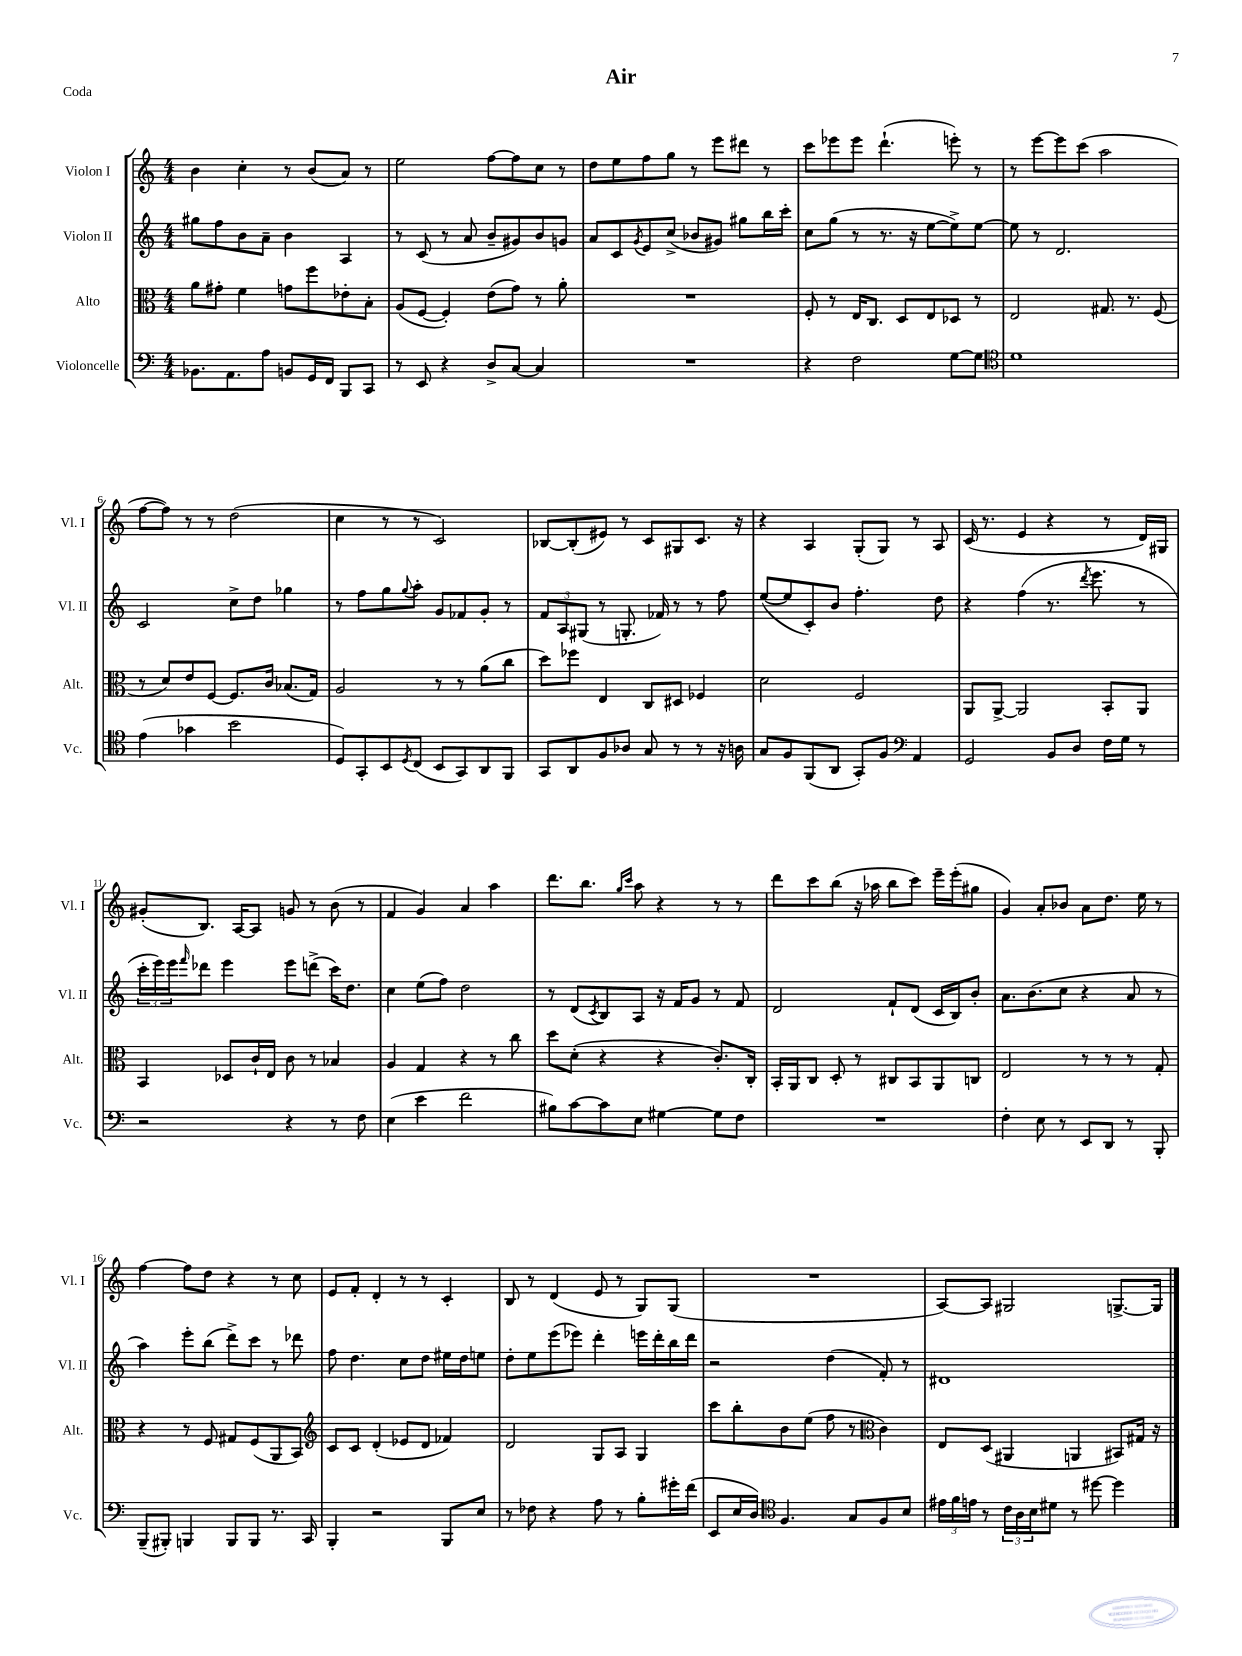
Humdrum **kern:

**kern	**kern	**kern	**kern
*staff4	*staff3	*staff2	*staff1
*clefF4	*clefC3	*clefG2	*clefG2
*k[]	*k[]	*k[]	*k[]
*M4/4	*M4/4	*M4/4	*M4/4
8.BB-	8a	8gg#	4b
.	8g#'	8ff	.
8.AA	.	.	.
.	4f	8b	4cc'
8A	.	8a~	.
8BB	8g	4b	8r
16GG	8ff	.	(8b
16FF	.	.	.
8BBB	8e-'	4A	8a)
8CC	8B'	.	8r
=	=	=	=
8r	(8A	8r	2ee
8EE	[8F	(8c	.
4r	4F'])	8r	.
.	.	8a	.
8D^	(8e	8b~	[8ff
[8C	8g)	8g#)	8ff]
4C]	8r	8b	8cc
.	8a'	8g	8r
=	=	=	=
1r	1r	8a	8dd
.	.	8c	8ee
.	.	8qg	.
.	.	8e	8ff
.	.	(8cc^	8gg
.	.	8b-	8r
.	.	8g#)	8eee
.	.	8gg#	8ddd#
.	.	16bb	8r
.	.	16ccc'	.
=	=	=	=
4r	8F'	8cc	8ccc
.	8r	(8gg	8eee-
2F	16E	8r	8eee-
.	8.C	.	.
.	.	8.r	(4.ddd`
.	8D	.	.
.	.	16r	.
.	8E	[8ee	.
[8G	8D-	8ee^])	8eee')
8G]	8r	[8ee	8r
=	=	=	=
*clefC4	*	*	*
1d	2E	8ee]	8r
.	.	8r	[8eee
.	.	2.d	8eee]
.	.	.	(8ccc
.	8.G#	.	2aa
.	8.r	.	.
.	(8F	.	.
=	=	=	=
(4e	8r	2c	[8ff
.	8d)	.	8ff])
4g-	8e	.	8r
.	[8F	.	8r
2b	8.F]	8cc^	(2dd
.	.	8dd	.
.	16c	.	.
.	(8.B-	4gg-	.
.	16G)	.	.
=	=	=	=
8D)	2A	8r	4cc
8GG'	.	8ff	.
8BB	.	8gg	8r
8qD	.	8qqgg	.
(8C	.	8aa'	8r
8BB	8r	8g	2c)
8GG)	8r	8f-	.
8AA	(8a	8g'	.
8FF	8cc	8r	.
=	=	=	=
8GG	8dd)	12f	[8B-
.	.	12A	.
8AA	8ff-	.	(8B-']
.	.	(12G#	.
8F	4E	8r	8e#)
8A-	.	8.G'	8r
8G	8C	.	8c
.	.	16f-)	.
8r	8D#	8r	8G#
8r	4F-	8r	8.c
16r	.	8ff	.
16A	.	.	16r
=	=	=	=
8G	2d	([8ee	4r
8F	.	8ee]	.
(8FF	.	8c')	4A
8AA	.	8b	.
8GG')	2F	4.ff'	(8G'
8F	.	.	8G)
*clefF4	*	*	*
4AA	.	.	8r
.	.	8dd	8A
=	=	=	=
2GG	8AA	4r	(16c
.	.	.	8.r
.	[8AA^	.	.
.	2AA]	(4ff	4e
8BB	.	8.r	4r
8D	.	.	.
.	.	8qddd	.
.	.	8.eee	.
16F	8BB'	.	8r
16G	.	.	.
8r	8AA	8r	16d)
.	.	.	16G#
=	=	=	=
2r	4BB	24ccc'	(8g#'
.	.	24eee)	.
.	.	24eee	.
.	.	16qqfff	.
.	.	8ddd-	8.B)
.	8D-	4eee	.
.	.	.	[16A
.	16c`	.	8A]
.	16E	.	.
4r	8c	8eee	8g
.	8r	(8ddd^	8r
8r	4B-	16ccc)	(8b
.	.	8.dd	.
8F	.	.	8r
=	=	=	=
(4E	4A	4cc	4f
4e	4G	(8ee	4g)
.	.	8ff)	.
2f	4r	2dd	4a
.	8r	.	4aa
.	8cc	.	.
=	=	=	=
8B#)	8dd	8r	8.ddd
[8c	(8d'	(8d	.
.	.	.	8.bb
.	.	8qc	.
8c]	4r	8B)	.
.	.	.	16qqgg
.	.	.	16qqccc
8E	.	8A	8aa
[4G#	4r	16r	4r
.	.	16f	.
.	.	8g	.
8G#]	8.c')	8r	8r
8F	.	8f	8r
.	16C'	.	.
=	=	=	=
1r	16BB'	2d	8ddd
.	16AA	.	.
.	8C	.	8ccc
.	8D'	.	(8bb
.	8r	.	16r
.	.	.	16aa-
.	8C#	8f`	8bb
.	8BB	(8d	8ccc)
.	8AA	16c	16eee~
.	.	16B)	(16eee'
.	8C	8b'	8gg#
=	=	=	=
4F'	2E	8.a	4g)
.	.	(8.b	.
8E	.	.	8a'
8r	.	8cc	8b-
8EE	8r	4r	8a
8DD	8r	.	8.dd
8r	8r	8a	.
.	.	.	16ee
8BBB'	8G'	8r	8r
=	=	=	=
(8BBB~	4r	4aa)	[4ff
8BBB#')	.	.	.
4BBB	8r	8eee'	8ff]
.	8F	(8bb	8dd
8BBB	8G#	8ddd^)	4r
8BBB	(8F	8ccc	.
8.r	8AA	8r	8r
.	8BB)	8ddd-	8cc
16CC	.	.	.
=	=	=	=
*	*clefG2	*	*
4BBB'	8c	8ff	8e
.	8c	4.dd	8f'
2r	(4d'	.	4d'
.	8e-	8cc	8r
.	8d	8dd	8r
8BBB	4f-)	16ee#	4c'
.	.	16dd	.
8E	.	8ee	.
=	=	=	=
8r	2d	8dd'	8B
8F-	.	8ee	8r
4r	.	(8eee	(4d
.	.	8eee-)	.
8A	8G	4ddd'	8e
8r	8A	.	8r
8B'	4G	16eee	8G)
.	.	16ddd'	.
16g#'	.	16bb	(8G
(16f	.	16ddd	.
=	=	=	=
8EE	8ccc	2r	1r
16E	8bb'	.	.
16D)	.	.	.
*clefC4	*	*	*
4.F	8b	.	.
.	(8ee	.	.
.	8ff	(4dd	.
8G	8r	.	.
*	*clefC3	*	*
8F	4c)	8f')	.
8B	.	8r	.
=	=	=	=
24e#	8E	1d#	[8A)
24f	.	.	.
24e	.	.	.
8r	(8D	.	8A]
24c	4AA#	.	2G#
24A	.	.	.
24B	.	.	.
8d#	.	.	.
8r	4AA	.	.
[8dd#	.	.	.
4dd#]	8BB#)	.	[8.G^
.	16G#	.	.
.	16r	.	16G]
==	==	==	==
*-	*-	*-	*-
